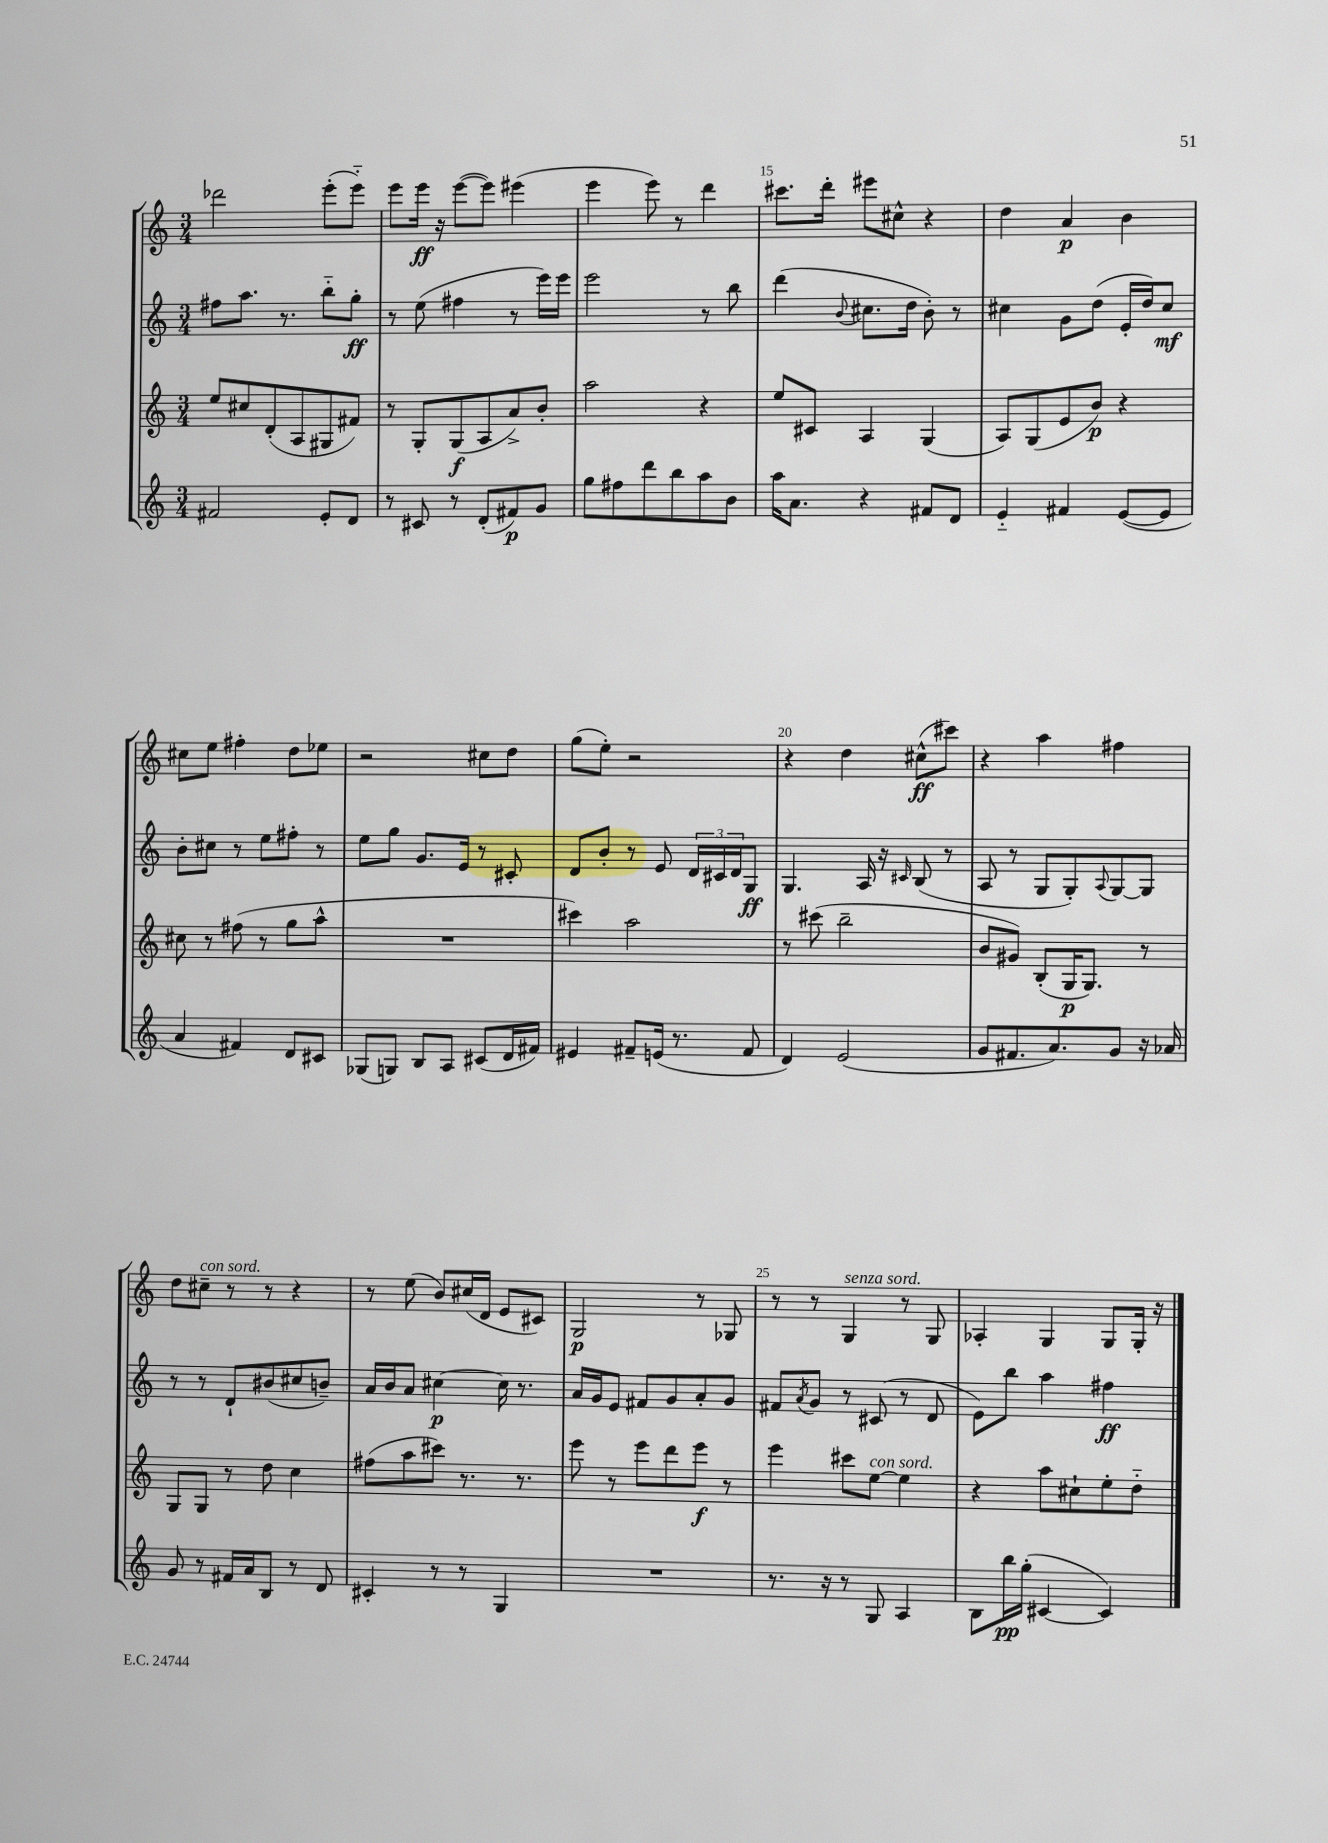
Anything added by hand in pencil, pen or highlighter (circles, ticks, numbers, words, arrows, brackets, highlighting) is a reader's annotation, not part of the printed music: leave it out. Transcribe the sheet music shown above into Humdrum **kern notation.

**kern	**kern	**kern	**kern
*staff4	*staff3	*staff2	*staff1
*clefG2	*clefG2	*clefG2	*clefG2
*k[]	*k[]	*k[]	*k[]
*M3/4	*M3/4	*M3/4	*M3/4
2f#	8ee	8ff#	2ddd-
.	8cc#	8.aa	.
.	(8d'	.	.
.	.	8.r	.
.	8A	.	.
8e'	8G#	8bb'~	(8eee'
8d	8f#)	8gg'	8eee'~)
=	=	=	=
8r	8r	8r	8eee
8c#	8G'	(8ee	16eee
.	.	.	16r
8r	(8G	4ff#	([8eee
(8d'	8A	.	8eee])
8f#)	8a^)	8r	(4eee#
8g	8b'	16eee)	.
.	.	16eee	.
=	=	=	=
8gg	2aa	2eee	4eee
8ff#	.	.	.
8ddd	.	.	8eee)
8bb	.	.	8r
8aa	4r	8r	4ddd
8b	.	8bb	.
=	=	=	=
16aa	8ee	(4ddd	8.ccc#
8.a	.	.	.
.	8c#	.	.
.	.	.	16ddd'
.	.	8qqb	.
4r	4A	8.cc#	8eee#
.	.	.	8cc#^^
.	.	16dd	.
8f#	(4G	8b')	4r
8d	.	8r	.
=	=	=	=
4e'~	8A)	4cc#	4dd
.	(8G	.	.
4f#	8e	8g	4a
.	8b)	(8dd	.
([8e	4r	16e'	4b
.	.	16dd)	.
8e]	.	8cc#	.
=	=	=	=
4a	8cc#	8b'	8cc#
.	8r	8cc#	8ee
4f#)	(8ff#	8r	4ff#'
.	8r	8ee	.
8d	8gg	8ff#'	8dd
8c#	8aa^^	8r	8ee-
=	=	=	=
(8G-	2.r	8ee	2r
8G)	.	8gg	.
8B	.	8.g	.
8A	.	.	.
.	.	16e	.
(8c#	.	8r	8cc#
16d	.	8c#'	8dd
16f#)	.	.	.
=	=	=	=
4e#	4ccc#)	8d	(8gg
.	.	8b'	8ee')
8f#~	2aa	8r	2r
(16e	.	8e	.
8.r	.	.	.
.	.	24d	.
.	.	24c#	.
.	.	24d	.
8f#	.	8G	.
=	=	=	=
4d)	8r	4.G	4r
.	(8ccc#	.	.
(2e	2bb~	.	4dd
.	.	16A	.
.	.	16r	.
.	.	16qqc#	.
.	.	(8B	(8cc#^^
.	.	8r	8ccc#)
=	=	=	=
8g	8b	8A	4r
8.f#	8g#)	8r	.
.	(8B'	8G	4aa
8.a)	.	.	.
.	16G	8G')	.
.	8.G)	.	.
.	.	8qqA	.
8g	.	[8G	4ff#
16r	8r	8G]	.
16a-	.	.	.
=	=	=	=
8g	8G	8r	8dd
8r	8G	8r	8cc#~
16f#	8r	8d`	8r
16a	.	.	.
8B	8dd	(8b#	8r
8r	4cc	8cc#	4r
8d	.	8b~)	.
=	=	=	=
4c#'	(8ff#	16a	8r
.	.	16b	.
.	8aa	8a	(8ee
8r	8ccc#)	[4cc#	8b)
8r	8.r	.	(16cc#
.	.	.	16d
4G	.	16cc#]	8e
.	8.r	8.r	.
.	.	.	8c#)
=	=	=	=
2.r	8eee	16a	2G
.	.	16g	.
.	8r	8e	.
.	8eee	8f#	.
.	8ddd	8g	.
.	8eee	8a'	8r
.	8r	8g	8G-
=	=	=	=
8.r	4eee	8f#	8r
.	.	8qa	.
.	.	8g	8r
16r	.	.	.
8r	8ccc#	8r	4G
8G	[8ee	(8c#	.
4A	4ee]	8r	8r
.	.	8d	8G
=	=	=	=
8B	4r	8e)	4A-'
16bb	.	8bb	.
(16gg'	.	.	.
[4c#	8aa	4aa	4G
.	8cc#`	.	.
4c#])	8ee'	4ff#	8G
.	8dd'~	.	16G'
.	.	.	16r
==	==	==	==
*-	*-	*-	*-
